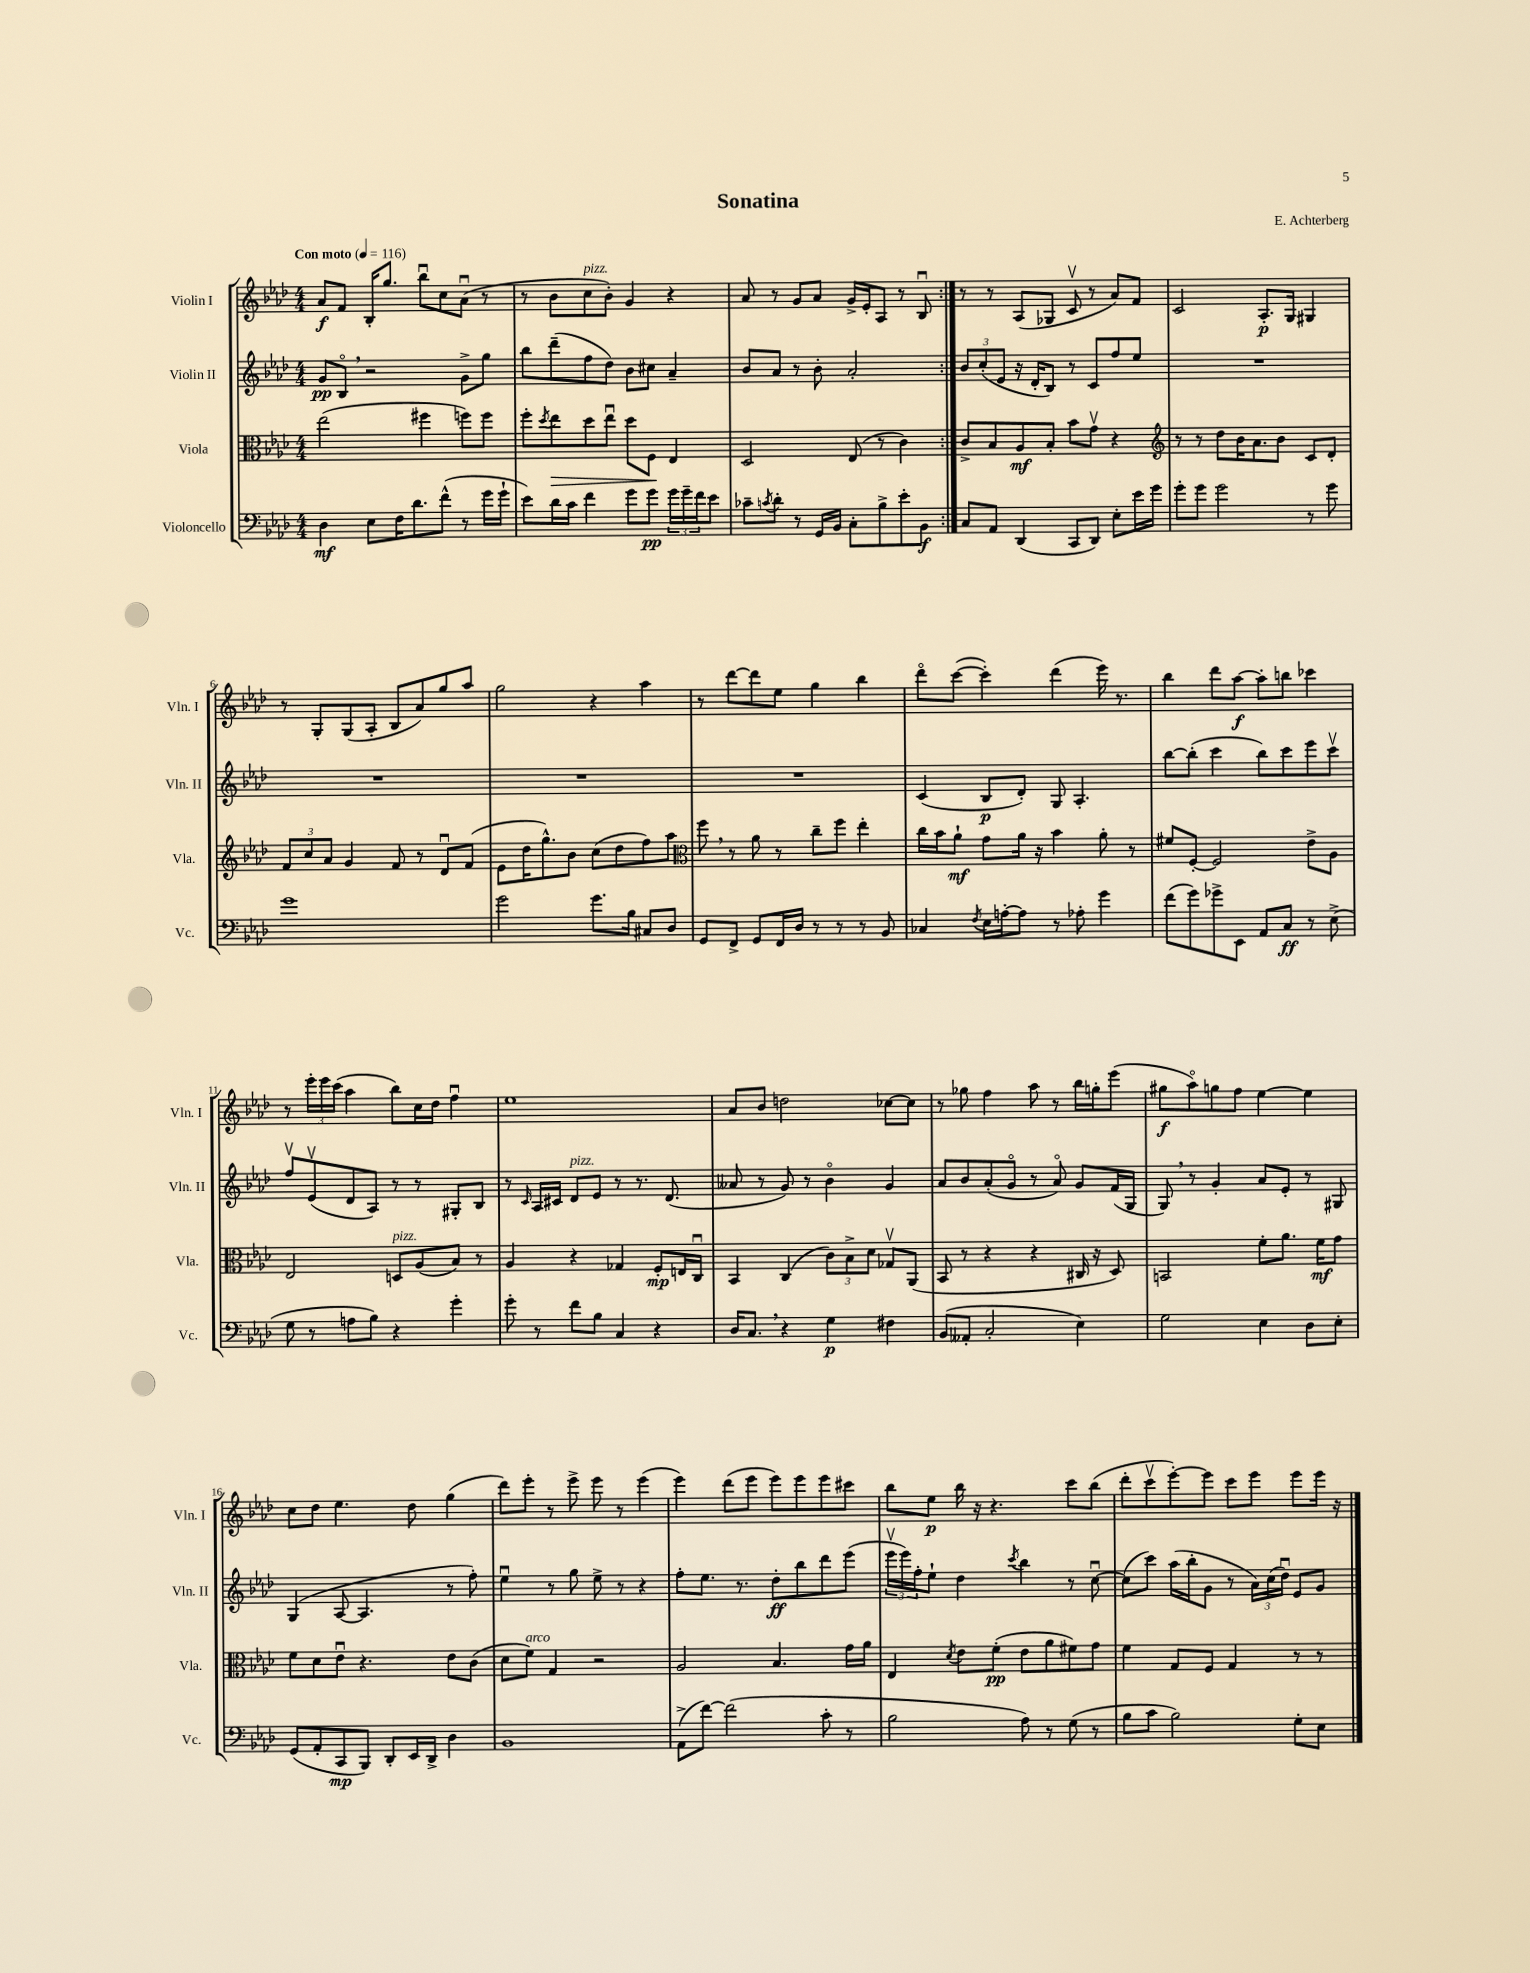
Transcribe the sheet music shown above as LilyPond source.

\header { title = "Sonatina" composer = "E. Achterberg" }
<<
\new StaffGroup <<
\new Staff = "s0" \with { instrumentName = "Violin I" shortInstrumentName = "Vln. I" } {
    \clef treble \key aes \major \numericTimeSignature \time 4/4 \tempo "Con moto" 4 = 116
    \repeat volta 2 { aes'8\f f'8 bes16-. g''8. bes''8\downbow c''8 aes'8\downbow( r8 |
    r8 bes'8 c''8^\markup { \italic "pizz." } bes'8-.) g'4 r4 |
    aes'8 r8 g'8 aes'8 g'16-> ees'16-. aes8 r8 bes8\downbow | }
    r8 r8 aes8( ges8 c'8\upbow r8 aes'8) f'8 |
    c'2 aes8.-.\p g16 gis4 |
    r8 g8-. g8( aes8-. bes8 aes'8) g''8 aes''8 |
    g''2 r4 aes''4 |
    r8 des'''8~ des'''8 ees''8 g''4 bes''4 |
    des'''8\flageolet c'''8~( c'''4-.) des'''4( ees'''16) r8. |
    bes''4 des'''8 aes''8~\f aes''8-. b''8 ces'''4 |
    r8 \tuplet 3/2 { ees'''16-. ees'''16 c'''16( } aes''4 bes''8) c''16 des''16 f''4\downbow |
    ees''1 |
    aes'8 bes'8 d''2 ces''8~ ces''8 |
    r8 ges''8 f''4 aes''8 r8 bes''16 g''16-. ees'''8( |
    gis''8\f aes''8\flageolet) g''8 f''8 ees''4~ ees''4 |
    c''8 des''8 ees''4. des''8 g''4( |
    des'''8) ees'''8-. r8 ees'''8-> ees'''8 r8 ees'''4( |
    ees'''4) des'''8( ees'''8 ees'''8) ees'''8 ees'''8 cis'''8 |
    bes''8 ees''8\p bes''16 r16 r4. c'''8 bes''8( |
    des'''8-. c'''8\upbow ees'''8~-.) ees'''8 c'''8 ees'''8 ees'''8 ees'''16 r16 \bar "|." |
}
\new Staff = "s1" \with { instrumentName = "Violin II" shortInstrumentName = "Vln. II" } {
    \clef treble \key aes \major \numericTimeSignature \time 4/4
    \repeat volta 2 { g'8\pp bes8\flageolet \breathe r2 g'8-> g''8 |
    bes''8 des'''8--( f''8 des''8) bes'8 cis''8 aes'4-- |
    bes'8 aes'8 r8 bes'8-. aes'2-. | }
    \tuplet 3/2 { bes'8 c''8-.( ees'8 } r16 des'16-. bes8) r8 c'8 f''8 ees''8 |
    R1 |
    R1 |
    R1 |
    R1 |
    c'4( bes8\p des'8-.) g8 aes4.-. |
    bes''8~ bes''8-.( c'''4 bes''8) c'''8 ees'''8 c'''8\upbow |
    f''8\upbow ees'8\upbow( des'8 aes8) r8 r8 gis8-. bes8 |
    r8 \grace { c'16 } aes16 cis'16 des'8^\markup { \italic "pizz." } ees'8 r8 r8. des'8.( |
    aeses'8 r8 g'8) r8 bes'4\flageolet g'4 |
    aes'8 bes'8 aes'8-.( g'8\flageolet r8 aes'8\flageolet) g'8 f'16( g16 |
    g8) \breathe r8 g'4-. aes'8 ees'8-. r8 gis8 |
    g4( aes8~ aes4. r8 f''8-.) |
    ees''4\downbow r8 g''8 ees''8-> r8 r4 |
    f''8-. ees''8. r8. des''8-.\ff bes''8 des'''8 ees'''8( |
    \tuplet 3/2 { ees'''16\upbow ees'''16) f''16-. } ees''8-! des''4 \acciaccatura { c'''8 } bes''4 r8 c''8~\downbow |
    c''8( c'''8) aes''16( bes''16-. g'8 r8 \tuplet 3/2 { aes'16) c''16( des''16\downbow) } ees'8 g'8 \bar "|." |
}
\new Staff = "s2" \with { instrumentName = "Viola" shortInstrumentName = "Vla." } {
    \clef alto \key aes \major \numericTimeSignature \time 4/4
    \repeat volta 2 { ees''2( fis''4 f''8) f''8 |
    f''8-. \acciaccatura { des''8 } ees''8\> des''8 ees''8\downbow des''8 f8\! ees4 |
    des2 ees8( r8 c'4) | }
    c'8-> bes8 aes8\mf bes8-. bes'8 g'8\upbow r4 |
    \clef treble r8 r8 des''8 bes'16 aes'8. bes'8 c'8 des'8-. |
    \tuplet 3/2 { f'8 c''8 aes'8 } g'4 f'8 r8 des'8\downbow f'8( |
    ees'8 des''16 g''8.-^) bes'8 c''8( des''8 f''8) aes''8 |
    \clef alto f''8 \breathe r8 aes'8 r8 c''8-- f''8 ees''4-. |
    c''16 bes'16 aes'8-!\mf g'8 aes'16 r16 bes'4 aes'8-. r8 |
    fis'8 f8~-. f2 ees'8-> aes8 |
    ees2 d8^\markup { \italic "pizz." } aes8( bes8) r8 |
    aes4 r4 ges4 f8-.\mp e16 c16\downbow |
    bes,4 c4( \tuplet 3/2 { c'8) bes8-> des'8 } ges8\upbow aes,8( |
    bes,8 r8 r4 r4 cis16 r16 des8) |
    b,2 f'8-. aes'8. f'16\mf g'8 |
    f'8 des'8 ees'8\downbow r4. ees'8 c'8( |
    des'8 f'8^\markup { \italic "arco" }) g4 r2 |
    aes2 bes4. g'16 aes'16 |
    ees4 \acciaccatura { des'8 } ees'8 f'8-.\pp( ees'8 aes'8 fis'8) g'8 |
    f'4 g8 f8 g4 r8 r8 \bar "|." |
}
\new Staff = "s3" \with { instrumentName = "Violoncello" shortInstrumentName = "Vc." } {
    \clef bass \key aes \major \numericTimeSignature \time 4/4
    \repeat volta 2 { des4\mf ees8 f16 des'8. f'8-^( r8 g'16 g'16-! |
    ees'8) des'16 c'16 f'4 g'8 g'8\pp \tuplet 3/2 { g'16 g'16-- f'16 } ees'8 |
    ces'8-- \acciaccatura { c'8 } des'8-. r8 g,16 bes,16 c8-. bes8-> ees'8-. bes,8\f | }
    c8 aes,8 des,4( c,8 des,8) ees8-. ees'16 g'16 |
    g'8-. g'8 g'2 r8 g'8 |
    g'1 |
    g'2 g'8. bes16 cis8 des8 |
    g,8 f,8-> g,8 f,16 des16 r8 r8 r8 bes,8 |
    ces4 \acciaccatura { f8 } ees16 a16~-. a8 r8 aes8-. g'4 |
    f'8( g'8) ges'8-> ees,8 aes,8 c8\ff r8 ees8->( |
    g8 r8 a8 bes8) r4 g'4-. |
    g'8-. r8 f'8 bes8 c4 r4 |
    des16 c8. \breathe r4 g4\p fis4 |
    bes,8( aeses,8-. c2-. ees4) |
    g2 ees4 des8 ees8-. |
    g,8( aes,8-. c,8\mp bes,,8) des,8-. ees,16 des,16-> des4 |
    bes,1 |
    aes,8->( f'8~) f'2( c'8-. r8 |
    bes2 aes8) r8 g8( r8 |
    bes8 c'8 bes2) g8-. ees8 \bar "|." |
}
>>
>>
